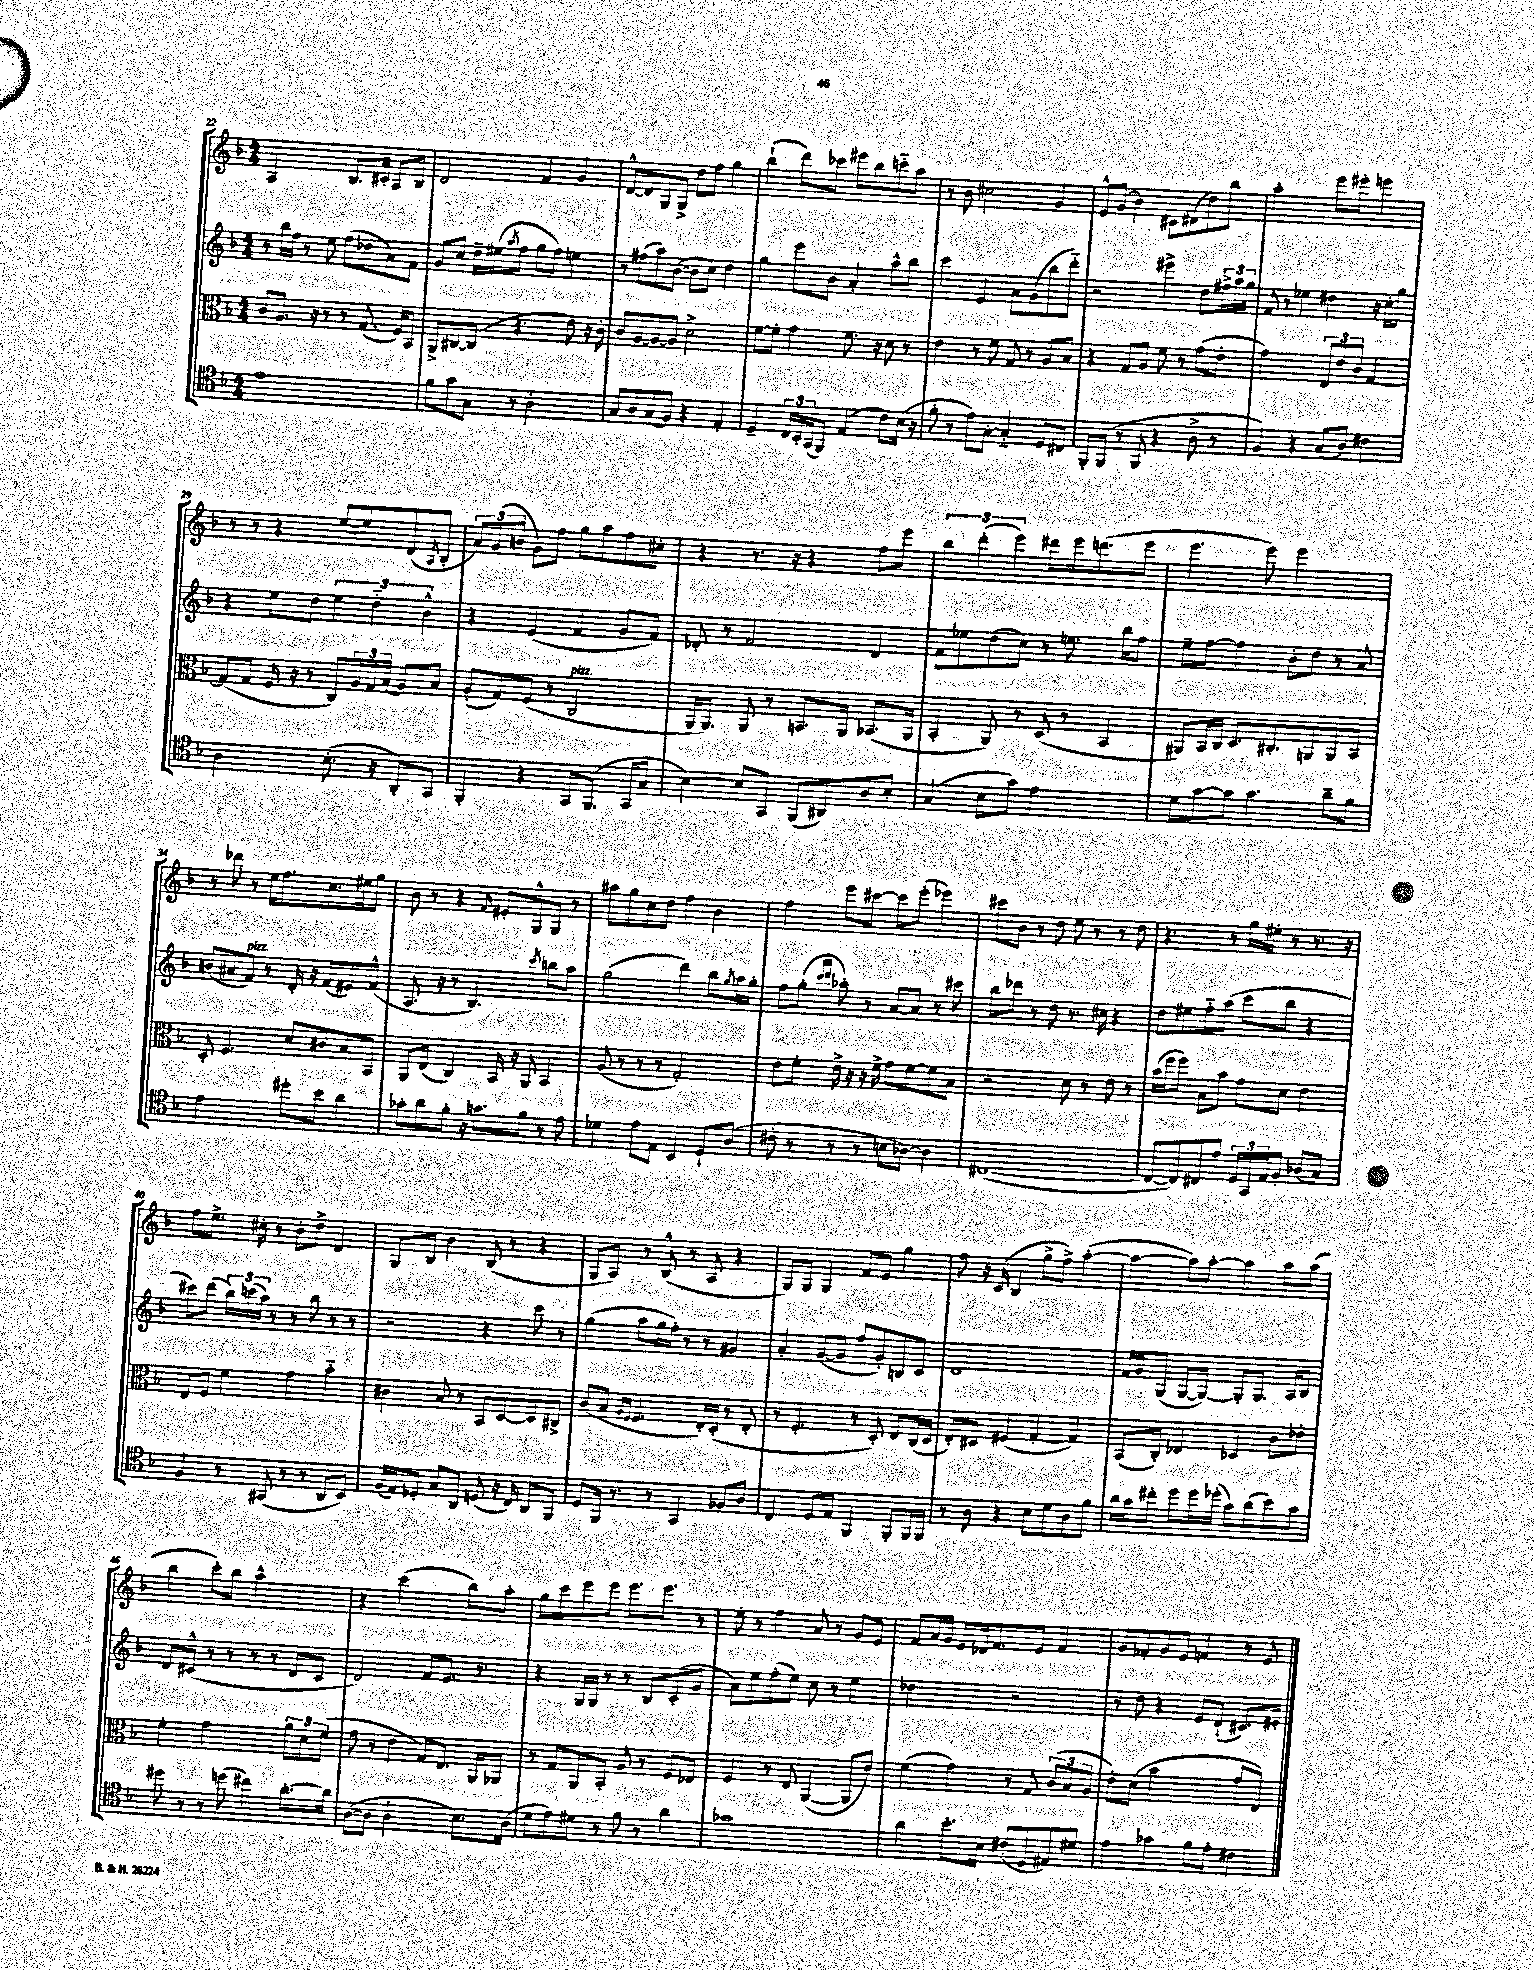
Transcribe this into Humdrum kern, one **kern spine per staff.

**kern	**kern	**kern	**kern
*staff4	*staff3	*staff2	*staff1
*clefC4	*clefC3	*clefG2	*clefG2
*k[b-]	*k[b-]	*k[b-]	*k[b-]
*M4/4	*M4/4	*M4/4	*M4/4
1e	8c	8r	2A
.	8.A	16bb-	.
.	.	16ff	.
.	.	8r	.
.	16r	.	.
.	8r	8ee	.
.	8r	(8ff	8.B-
.	(8.G	8dd-	.
.	.	.	16c#'
.	.	8a)	8A
.	16F)	.	.
.	8BB-	8f	8B-
=	=	=	=
8f	8AA^	8g	2d
8g	[8C#	8cc	.
8G	(8C#]	16dd~	.
.	.	(16ee#	.
.	.	8qaa	.
8r	4.r	8ff	.
2A'	.	8gg	4f
.	.	8ff)	.
.	8e)	4ee	4g
.	16r	.	.
.	16c'	.	.
=	=	=	=
8G	8c	8r	[8d^^
8A	[8A	(8ff#	8d]
(8G	8A_	8aa)	8G
8F)	8A]	([8b-	8G^
4r	2d^	8b-]	8dd
.	.	8cc)	8ff
4E'	.	4dd	4gg
=	=	=	=
4D~	[8f	4gg	(4bb-`
.	8f']	.	.
24C	4g	8eee	8ddd)
24BB-'	.	.	.
(24GG	.	.	.
8FF)	.	8b-	8ccc-
(4E	8.f	4a'	8eee#
.	.	.	8bb-
.	16r	.	.
8c)	8d	8aa^^	8ccc'~
(16B-	8r	8bb-	8aa
16r	.	.	.
=	=	=	=
8f'	4e	4ccc	8r
8r	.	.	8b-
8e)	8r	4e	2cc#
[8G'	8f	.	.
4G'~]	8G	8a	.
.	8r	(8g	.
8D	8A	8bb-	4g
8C#	8B-	8ddd'~)	.
=	=	=	=
8FF'	4r	2r	8e^^
(8FF	.	.	(8g
8r	8G	.	4b-)
8FF	8A	.	.
4r	8f	4eee#^	8c#
.	8r	.	(8d#
8A^	(8g	8dd	8dd)
8r	8e'	24ff#^	8bb-
.	.	24aa	.
.	.	24gg	.
=	=	=	=
4F)	2g)	8f	2aa'
.	.	8r	.
4r	.	4ee-	.
(8G	12E	4dd#	8eee
.	12e	.	.
8A)	.	.	8eee#'
.	12c	.	.
4c#	[4G	16r	4eee
.	.	16cc'	.
.	.	8gg	.
=	=	=	=
2A	(8G]	4r	8r
.	8G	.	8r
.	16F	8ee	4r
.	16r	.	.
.	8r	8dd	.
(8.B-'	8C)	6ee	([8ee
.	24A	.	8ee])
.	24G	6dd'~	.
16r	.	.	.
.	(24B-	.	.
8AA')	8A)	.	(8d
.	.	6b-^^	.
.	.	.	8qA
8GG	8B-	.	8B-'
=	=	=	=
4FF'	(8A'	4r	12a)
.	.	.	(12g
.	8G)	.	.
.	.	.	12b
4r	(8F	(4e	8g)
.	8r	.	8ff
8GG	2C	4f	8gg
(8.FF	.	.	8aa
.	.	8g	8ff
16GG	.	.	.
8G	.	8f)	8cc#'
=	=	=	=
[4B-)	16AA	8d-'	4r
.	8.AA)	.	.
.	.	8r	.
8B-]	8AA	2f	8.r
8GG	8r	.	.
.	.	.	16r
(8FF	8.BB	.	4r
8AA#)	.	.	.
.	16AA	.	.
8A	(8.BB-	4d-	8ff
8B-'	.	.	8eee
.	16AA	.	.
=	=	=	=
(4G	4BB-'	8f	6bb-
.	.	8ee-	.
.	.	.	(6ddd'
8B-	8AA)	(8dd	.
.	.	.	6eee)
8g)	8r	8cc)	.
2e	(8D	8r	8ddd#
.	8r	8.ee	16eee
.	.	.	(8.ddd
.	4BB-	.	.
.	.	16bb-	.
.	.	8ff	8eee
=	=	=	=
8d	8AA#)	8ee~	4.eee
[8g	16BB-	[8ff	.
.	16C	.	.
8g]	8.D	4ff]	.
4.g	.	.	8eee)
.	8.C#'	.	.
.	.	8b-'	2eee
.	8AA	8dd	.
8a~	8AA	8r	.
8f	8BB-	8a	.
=	=	=	=
2e	8D'	(8b	8r
.	4.F	8a#	8ddd-
.	.	8f)	8r
.	.	8r	16ee
.	.	.	8.ff
8dd#'	8d	16d'	.
.	.	16r	.
8b-	8c#	(8f	8.cc
4a	8B-	8e#)	.
.	.	.	16ee#
.	8BB-	(8f^^	8gg
=	=	=	=
8g-'	8AA	8.A	8b-
8a	(8E	.	8r
.	.	16r	.
8f'	4C)	8r	4r
16r	.	4.B-)	.
8.g	.	.	.
.	.	.	16qqf
.	16BB-	.	8e#'
.	16r	.	.
8f	8AA	.	8G^^
.	.	8qccc	.
8r	4BB-	8bb	8G
8e	.	8aa	8r
=	=	=	=
4d-	(8A	(2gg	8aa#
.	8r	.	8gg
8e	8r	.	8cc
8E	8r	.	8dd
4BB-	2G')	4ddd)	4ff
8D`	.	8bb-	4b-
.	.	8qgg	.
(8A	.	16aa	.
.	.	16gg'	.
=	=	=	=
8c#'	8e	8ff	4ff
8r	8f'	(8gg'	.
.	.	16qqccc	.
.	.	16qqddd	.
8r	16e^	8aa-')	8eee
.	16r	.	.
8r	16r	8r	[8ccc#
.	16f^	.	.
8B	8g	[8a	8ccc#]
[8A-)	[8f	8a]	(8eee'
4A-]	8f]	8r	4eee-)
.	8B-	8ccc#	.
=	=	=	=
([1C#	2r	8bb-	8ccc#
.	.	8ddd-	8b-
.	.	8r	8r
.	.	8dd	8dd
.	8d	8.r	8ee
.	8r	.	8r
.	.	16cc#	.
.	8e	4r	8r
.	8r	.	8dd
=	=	=	=
8C#_	(16b-	8dd	4.r
.	16ff	.	.
8C#])	8ff)	8ee#	.
8C#	8B-	8ff'~	.
8e	8b-	(8aa	8r
24D	8g	8ccc	16gg
24GG	.	.	.
.	.	.	16ee#'
24E	.	.	.
8F'	8d	8bb-	8r
(8A-	4e	4r	8.r
8G)	.	.	.
.	.	.	16r
=	=	=	=
4F	8E	8ccc#)	8ff
.	8F	(8ddd	8.ee^
8r	4f	24bb-)	.
.	.	(24ccc	.
.	.	.	16cc#'
.	.	24aa)	.
(8GG#	.	8r	8r
8r	4g	8r	8b-'
8r	.	8bb-	8dd^
8AA	4b-'~	8r	4d
8BB-)	.	8r	.
=	=	=	=
(16F	4c#	2r	8G
16E)	.	.	.
8D-'	.	.	8B-
8G	8B-	.	4b-
8AA	8r	.	.
(8D	8BB-	4r	(8B-
16r	[8D	.	8r
16C)	.	.	.
8AA	8D]	8ccc	4r
8FF	8C#^	8r	.
=	=	=	=
8D	(8c	(4gg	8G
16FF	8B-	.	8A)
8.r	.	.	.
.	16qqA	.	.
.	16qqF	.	.
.	4.F	8aa	8r
8r	.	16gg	(8B-^^
.	.	16ff')	.
4GG	.	8r	8r
.	16E')	8r	8A
.	(16D'	.	.
8F-	8r	4g#	4r
8A	8E'	.	.
=	=	=	=
4C	8r	4a'	8G)
.	4.F'	.	8G
8D	.	([8g	4G
8E	.	8g]	.
4FF	8r	8ff	8f
.	8D')	8g')	8e
8FF'	8E	8B	4gg
16FF	(16C	8c	.
16FF	16D	.	.
=	=	=	=
8r	8E')	1d	8ff
8A	8D#	.	16r
.	.	.	(16c
4r	(4F#	.	4B-
8B-	[4G'	.	8gg^
8d	.	.	8ff^)
8A	4G])	.	([4aa'
8f	.	.	.
=	=	=	=
16a	(8BB-	16f	4aa_
16g	.	16g	.
8cc#'	8C')	(8G	.
8dd	4E-	[8G	8aa])
16dd	.	8G_)	[8aa'
(16dd-'	.	.	.
8g)	4D-	8G']	4aa]
(8a	.	8.G	.
8b-)	8c	.	8aa
.	.	16A	.
8g	8e-'	8B-	(8aa
=	=	=	=
8dd#	4f'	8d	4bb-
8r	.	(8c#^^	.
8r	2g	8r	8ccc')
(8dd	.	8r	8bb-
4cc#)	.	8r	2aa^^
.	.	8r	.
[8.a'	12a	8d	.
.	12d	.	.
.	.	8c#	.
.	(12f	.	.
16a]	.	.	.
=	=	=	=
([8A	8g	2d)	4r
8A]	8r	.	.
2A`	4e	.	(2ccc
.	8G)	8f	.
.	8.E	8.e	.
8.B-)	.	.	8bb-)
.	16AA	8.r	.
.	8AA-	.	8aa'
(16A	.	.	.
=	=	=	=
8d	8r	4r	8gg
8e)	8G	.	8ccc
8d#	8AA	16G	8eee
.	.	16G	.
8r	8BB-'	8r	8eee
8f	8A	8r	8.eee
8r	8r	8B-	.
.	.	.	8.eee
4a	8F	(8c'	.
.	8E-	8g	8r
=	=	=	=
1g-	4F	8a)	8ee'
.	.	8ee	8r
.	8r	(8ff'	4ff
.	8E	8ee)	.
.	([4AA	8cc	8a
.	.	8r	8r
.	8AA]	4ee	8g
.	8e)	.	8e
=	=	=	=
4a	(4f	2dd-	8f
.	.	.	16a
.	.	.	16g
8.b-'	4g)	.	8e
.	.	.	16d-
16B-	.	.	8.f
(8c#'	8r	2r	.
8D	8G	.	8e
8E#)	(12c	.	4f
.	12B-	.	.
8d#	.	.	.
.	12A	.	.
=	=	=	=
4e	8e')	8r	8g
.	(8d	8dd	8f-'
4g-	2b-	4r	8g
.	.	.	8e
8f	.	8e	4f
8e'	.	(8d`	.
4c#	8g	8.c#)	8r
.	8E)	.	8e
.	.	16e#'	.
==	==	==	==
*-	*-	*-	*-
